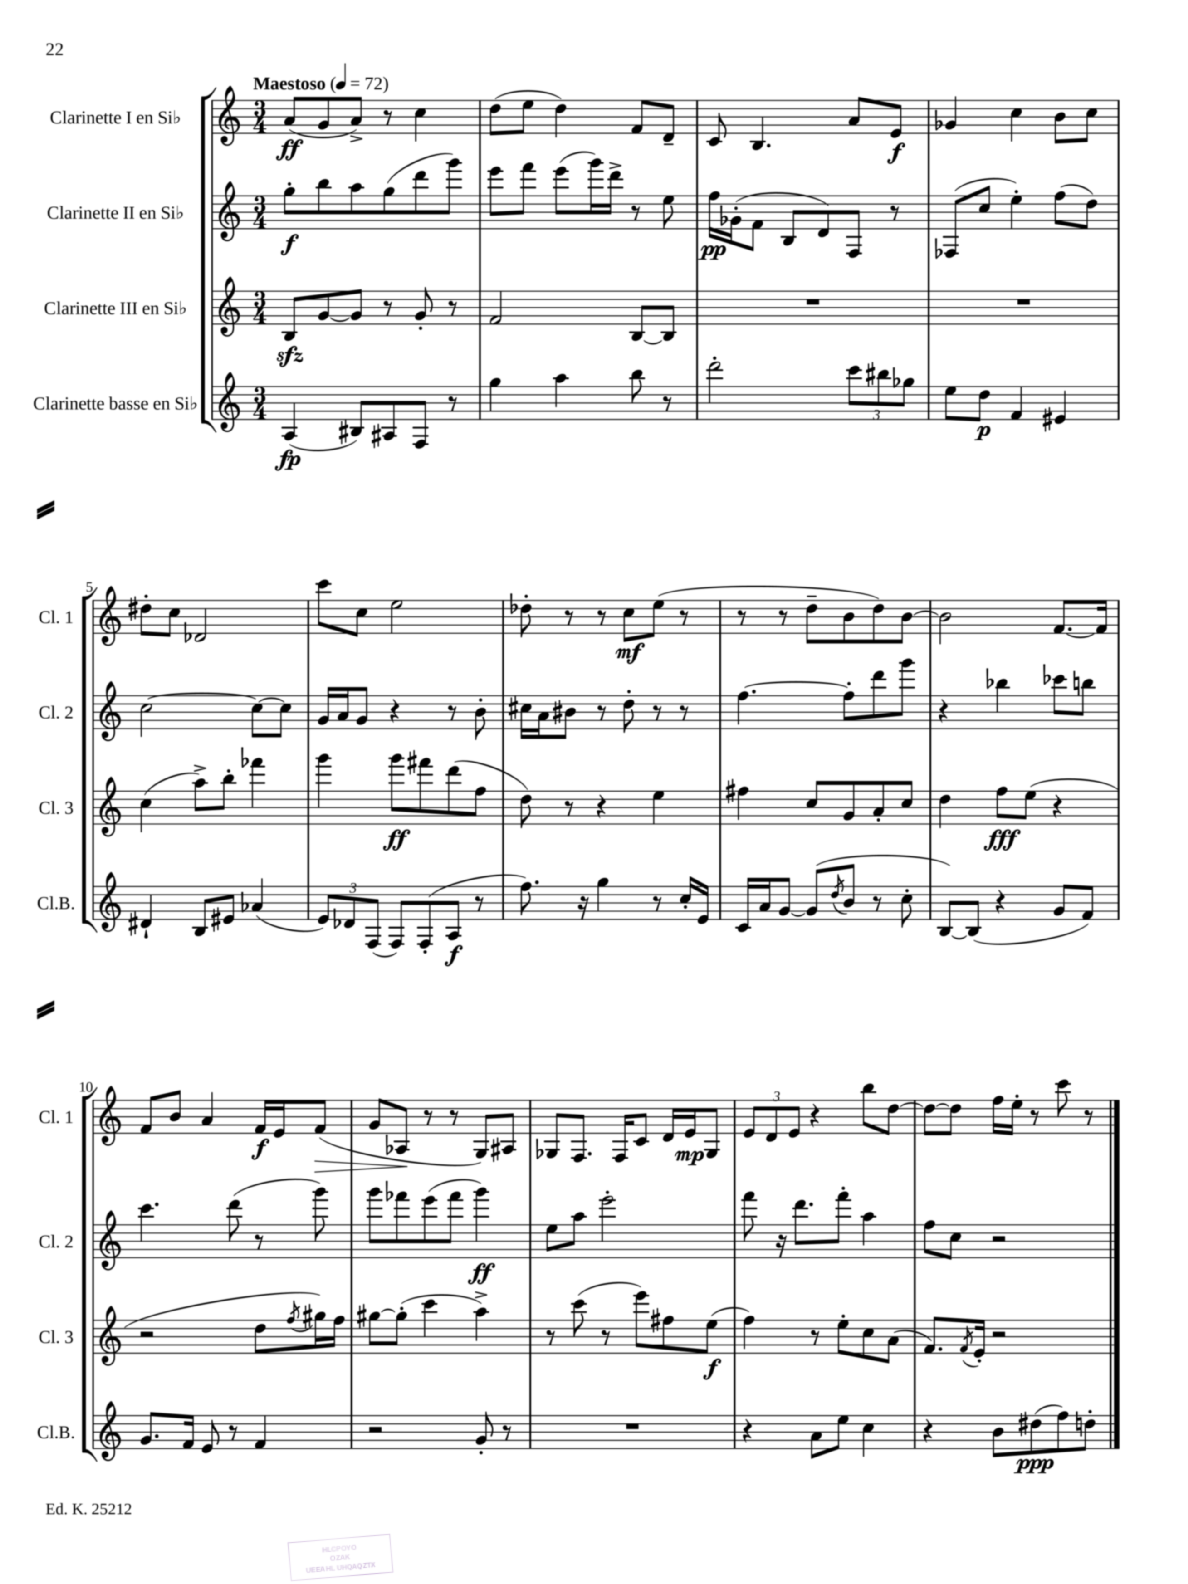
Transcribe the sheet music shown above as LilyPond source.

<<
\new StaffGroup <<
\new Staff = "s0" \with { instrumentName = "Clarinette I en Sib" shortInstrumentName = "Cl. 1" } {
    \clef treble \key c \major \numericTimeSignature \time 3/4 \tempo "Maestoso" 4 = 72
    a'8\ff( g'8 a'8->) r8 c''4 |
    d''8( e''8 d''4) f'8 d'8-- |
    c'8 b4. a'8 e'8\f |
    ges'4 c''4 b'8 c''8 |
    dis''8-. c''8 des'2 |
    c'''8 c''8 e''2 |
    des''8-. r8 r8 c''8\mf e''8( r8 |
    r8 r8 d''8-- b'8 d''8) b'8~ |
    b'2 f'8.~ f'16 |
    f'8 b'8 a'4 f'16\f e'16 f'8\>( |
    g'8 aes8\! r8 r8 g8) ais8 |
    ges8 f8. f16 c'8 d'16 e'16\mp ges8 |
    \tuplet 3/2 { e'8 d'8 e'8 } r4 b''8 d''8~ |
    d''8~ d''8 f''16 e''16-. r8 c'''8 r8 \bar "|." |
}
\new Staff = "s1" \with { instrumentName = "Clarinette II en Sib" shortInstrumentName = "Cl. 2" } {
    \clef treble \key c \major \numericTimeSignature \time 3/4
    g''8-.\f b''8 a''8 g''8( d'''8 g'''8) |
    e'''8 f'''8 e'''8( g'''16) d'''16-> r8 e''8 |
    f''16\pp ges'16-.( f'8 b8 d'8) f8 r8 |
    fes8( c''8 e''4-.) f''8( d''8) |
    c''2~ c''8~ c''8 |
    g'16 a'16 g'8 r4 r8 b'8-. |
    cis''16 a'16 bis'8 r8 d''8-. r8 r8 |
    f''4.~ f''8-. d'''8 g'''8 |
    r4 bes''4 ces'''8 b''8 |
    c'''4. d'''8( r8 g'''8) |
    g'''8 fes'''8 e'''8( fes'''8 g'''4\ff) |
    e''8 a''8 e'''2-. |
    f'''8 r16 d'''8. f'''8-. a''4 |
    f''8 c''8 r2 \bar "|." |
}
\new Staff = "s2" \with { instrumentName = "Clarinette III en Sib" shortInstrumentName = "Cl. 3" } {
    \clef treble \key c \major \numericTimeSignature \time 3/4
    b8\sfz g'8~ g'8 r8 g'8-. r8 |
    f'2 b8~ b8 |
    R2. |
    R2. |
    c''4( a''8->) b''8-. fes'''4 |
    g'''4 g'''8\ff fis'''8 d'''8( f''8 |
    d''8) r8 r4 e''4 |
    fis''4 c''8 g'8 a'8-. c''8 |
    d''4 f''8\fff e''8( r4 |
    r2 d''8 \acciaccatura { f''8 } gis''16) f''16 |
    gis''8~ gis''8-.( c'''4 a''4->) |
    r8 c'''8( r8 e'''8) fis''8 e''8\f( |
    f''4) r8 e''8-. c''8 a'8( |
    f'8.) \acciaccatura { f'8 } e'16-. r2 \bar "|." |
}
\new Staff = "s3" \with { instrumentName = "Clarinette basse en Sib" shortInstrumentName = "Cl.B." } {
    \clef treble \key c \major \numericTimeSignature \time 3/4
    a4\fp( bis8) ais8 f8 r8 |
    g''4 a''4 b''8 r8 |
    d'''2-. \tuplet 3/2 { c'''8 bis''8 ges''8 } |
    e''8 d''8\p f'4 eis'4 |
    dis'4-! b8 eis'8 aes'4( |
    \tuplet 3/2 { e'8) des'8 f8( } f8) f8-.( a8\f r8 |
    f''8.) r16 g''4 r8 c''16-. e'16 |
    c'16 a'16 g'8~ g'8( \acciaccatura { d''8 } b'8 r8 c''8-. |
    b8~) b8( r4 g'8 f'8) |
    g'8. f'16 e'8 r8 f'4 |
    r2 g'8-. r8 |
    R2. |
    r4 a'8 e''8 c''4 |
    r4 b'8 dis''8\ppp( f''8) d''8-. \bar "|." |
}
>>
>>
